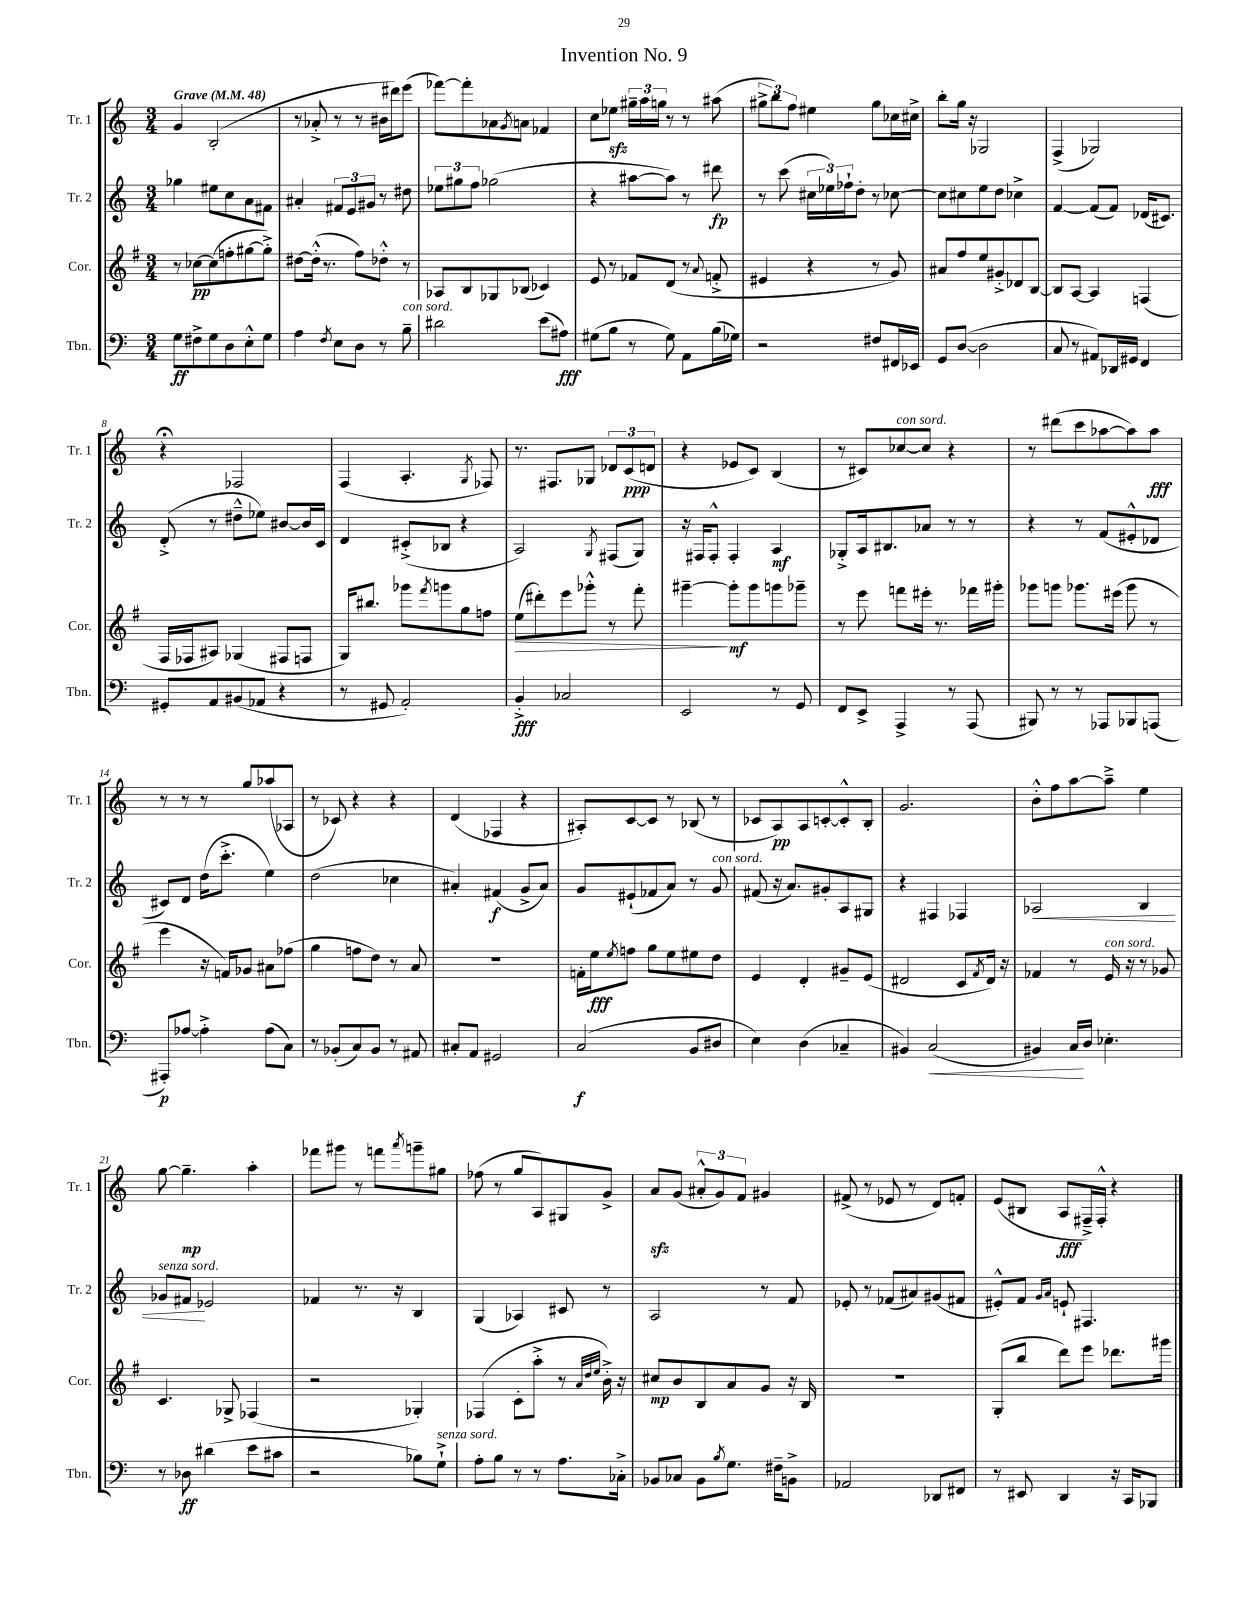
\header { title = "Invention No. 9" }
<<
\new StaffGroup <<
\new Staff = "s0" \with { instrumentName = "Tr. 1" shortInstrumentName = "Tr. 1" } {
    \clef treble \key c \major \numericTimeSignature \time 3/4 \tempo "Grave" 4 = 48
    g'4 b2-.( |
    r8 aes'8-.-> r8 r8 bis'16 dis'''16) e'''8( |
    fes'''8~) fes'''8-. aes'8 \acciaccatura { g'8 } a'8 fes'4 |
    c''8 ees''8\sfz \tuplet 3/2 { gis''16-- a''16 g''16 } r8 r8 ais''8( |
    \tuplet 3/2 { gis''8-> b''8) f''8 } eis''4 gis''8 ces''16 cis''16-> |
    b''8-. g''16 r16 ges2 |
    f4->( ges2) |
    r4\fermata fes2 |
    f4( a4.-. \acciaccatura { g8 } fes8) |
    r8. fis8. ges8 \tuplet 3/2 { des'8 c'8\ppp( d'8 } |
    r4 ees'8 c'8) b4( |
    r8 cis'8) ces''8~^\markup { \italic "con sord." } ces''8 r4 |
    r8 dis'''8( c'''8 aes''8~ aes''8) aes''8\fff |
    r8 r8 r8 g''8 aes''8( aes8 |
    r8 ces'8) r4 r4 |
    d'4( fes4 r4 |
    ais8-.) c'8~ c'8 r8 bes8( r8 |
    ces'8 a8\pp) a8 c'8~-. c'8-.-^ b8-. |
    g'2. |
    b'8-.-^ f''8 a''8~ a''8---> e''4 |
    g''8~ g''4.--\mp a''4-. |
    fes'''8 gis'''8 r8 f'''8 \acciaccatura { a'''8 } g'''8-- gis''8 |
    fes''8( r8 g''8 a8) gis8 g'8-> |
    a'8\sfz g'8( \tuplet 3/2 { ais'8-.-^ g'8) f'8 } gis'4 |
    fis'8->( r8 ees'8 r8 d'8) f'8-. |
    e'8( bis8 a8\fff fis16--->) fis16-.-^ r4 \bar "|." |
}
\new Staff = "s1" \with { instrumentName = "Tr. 2" shortInstrumentName = "Tr. 2" } {
    \clef treble \key c \major \numericTimeSignature \time 3/4
    ges''4 eis''8 c''8 a'8 fis'8 |
    ais'4-. \tuplet 3/2 { fis'8 e'8 gis'8 } r8 dis''8 |
    \tuplet 3/2 { ees''8 gis''8 f''8 } ges''2( |
    r4 ais''8~ ais''8) r8 dis'''8\fp |
    r8 c'''8( \tuplet 3/2 { cis''16 ees''16) fes''16-! } d''8-. r8 ces''8~ |
    ces''8 cis''8 e''8 d''8 ces''4-> |
    f'4~ f'8( f'8) des'16( cis'8.) |
    d'8-.->( r8 dis''8---^ ees''8) bis'8~ bis'16 c'16 |
    d'4 cis'8-.->( bes8 r4 |
    a2) \acciaccatura { g8 } fis8( g8) |
    r16 fis16 fis8-.-^ fis4-. a4\mf |
    ges8-.-> a16 bis8. aes'8 r8 r8 |
    r4 r8 f'8( eis'8-.-^ des'8 |
    cis'8) d'8 d''16( c'''8.-.-> e''4) |
    d''2( ces''4 |
    ais'4-.) fis'4\f( g'8-> ais'8) |
    g'8 eis'8-!( fes'8 a'8) r8 g'8^\markup { \italic "con sord." } |
    fis'8( r16 a'8.) gis'8-. a8 gis8 |
    r4 fis4 fes4 |
    aes2\< b4 |
    ges'8^\markup { \italic "senza sord." } fis'8\! ees'2 |
    fes'4 r8. r16 b4 |
    g4( aes4) cis'8 r8 |
    a2 r8 f'8 |
    ees'8-. r8 fes'8( ais'8) gis'8( fis'8 |
    eis'8-.-^) f'8 \grace { g'16 a'16 } e'8-! fis4. \bar "|." |
}
\new Staff = "s2" \with { instrumentName = "Cor." shortInstrumentName = "Cor." } {
    \clef treble \key g \major \numericTimeSignature \time 3/4
    r8 ces''8~\pp ces''8( f''8-. gis''8~ gis''8-.->) |
    dis''8~ dis''16-.-^( r8. fis''8) des''8-.-^ r8 |
    aes8 b8 ges8 bes8( ces'4) |
    e'8 r8 fes'8 d'8( r8 \appoggiatura { a'8 } f'8-.-> |
    eis'4 r4 r8 g'8) |
    ais'8 fis''8 e''8 gis'8-.-> des'8 b8~ |
    b8 a8~ a4 f4( |
    fis16 fes16 ais8) ges4( fis8 f8 |
    g16) bis''8. ges'''8 \acciaccatura { fis'''8 } g'''8 g''8 f''8 |
    e''8\>( dis'''8-.) e'''8 ges'''8-.-^ r8 fis'''8-. |
    gis'''4~--\! gis'''8-.\mf gis'''8 g'''8 ges'''8-- |
    r8 e'''8 f'''8 eis'''16-. r8. fes'''16 gis'''16-. |
    ges'''8 g'''8 ges'''8. eis'''16( ges'''8 r8 |
    e'''4 r16 f'16) ges'8 ais'8 fes''8( |
    g''4 f''8 d''8) r8 a'8 |
    R2. |
    f'16-. e''16\fff \acciaccatura { e''8 } f''8 g''8 e''8 eis''8 d''8 |
    e'4 d'4-. gis'8-- e'8( |
    dis'2 c'8 \acciaccatura { fis'8 } dis'16) r16 |
    fes'4 r8 e'16^\markup { \italic "con sord." } r16 r8 ges'8 |
    c'4. ges8-> fes4( |
    r2 ges4-.) |
    fes4( c'8-. a''8-.-> r8 \grace { a'32 d''32 e''32 } b'16-.->) r16 |
    cis''8\mp b'8 b8 a'8 g'8 r16 b16 |
    R2. |
    g8-.( b''8 d'''8) e'''8 des'''8. gis'''16 \bar "|." |
}
\new Staff = "s3" \with { instrumentName = "Tbn." shortInstrumentName = "Tbn." } {
    \clef bass \key c \major \numericTimeSignature \time 3/4
    g8\ff fis8-> g8 d8 e8-.-^ g8 |
    a4 \acciaccatura { f8 } e8 d8 r8 b8--^\markup { \italic "con sord." } |
    dis'2 e'8( ais8\fff) |
    gis8( b8 r8 gis8) a,8 b16( ges16) |
    r2 fis8 fis,16 ees,16 |
    g,8 d8~( d2 |
    c8 r8 ais,8) des,16 gis,16 f,4 |
    gis,8-. a,8 bis,8( aes,8 r4 |
    r8 gis,8 a,2-.) |
    b,4-.->\fff ces2 |
    e,2 r8 g,8 |
    f,8 e,8-> a,,4-> r8 a,,8( |
    bis,,8) r8 r8 aes,,8 bes,,8 a,,8( |
    ais,,8-.\p) aes8~ aes4-.-> aes8( c8) |
    r8 bes,8-.( c8) bes,8 r8 ais,8 |
    cis8-. a,8 gis,2 |
    c2\f( b,8 dis8 |
    e4) d4( ces4-- |
    bis,4) c2\<( |
    bis,4) c16\! d16 ees4.-. |
    r8 des8\ff dis'4( e'8 cis'8 |
    r2 bes8) g8-!->^\markup { \italic "senza sord." } |
    a8-. b8 r8 r8 a8. ces16-.-> |
    bes,8 ces8 bes,8 \acciaccatura { b8 } g8. fis16-- b,8-> |
    aes,2 des,8 fis,8 |
    r8 eis,8 d,4 r16 c,16 bes,,8 \bar "|." |
}
>>
>>
